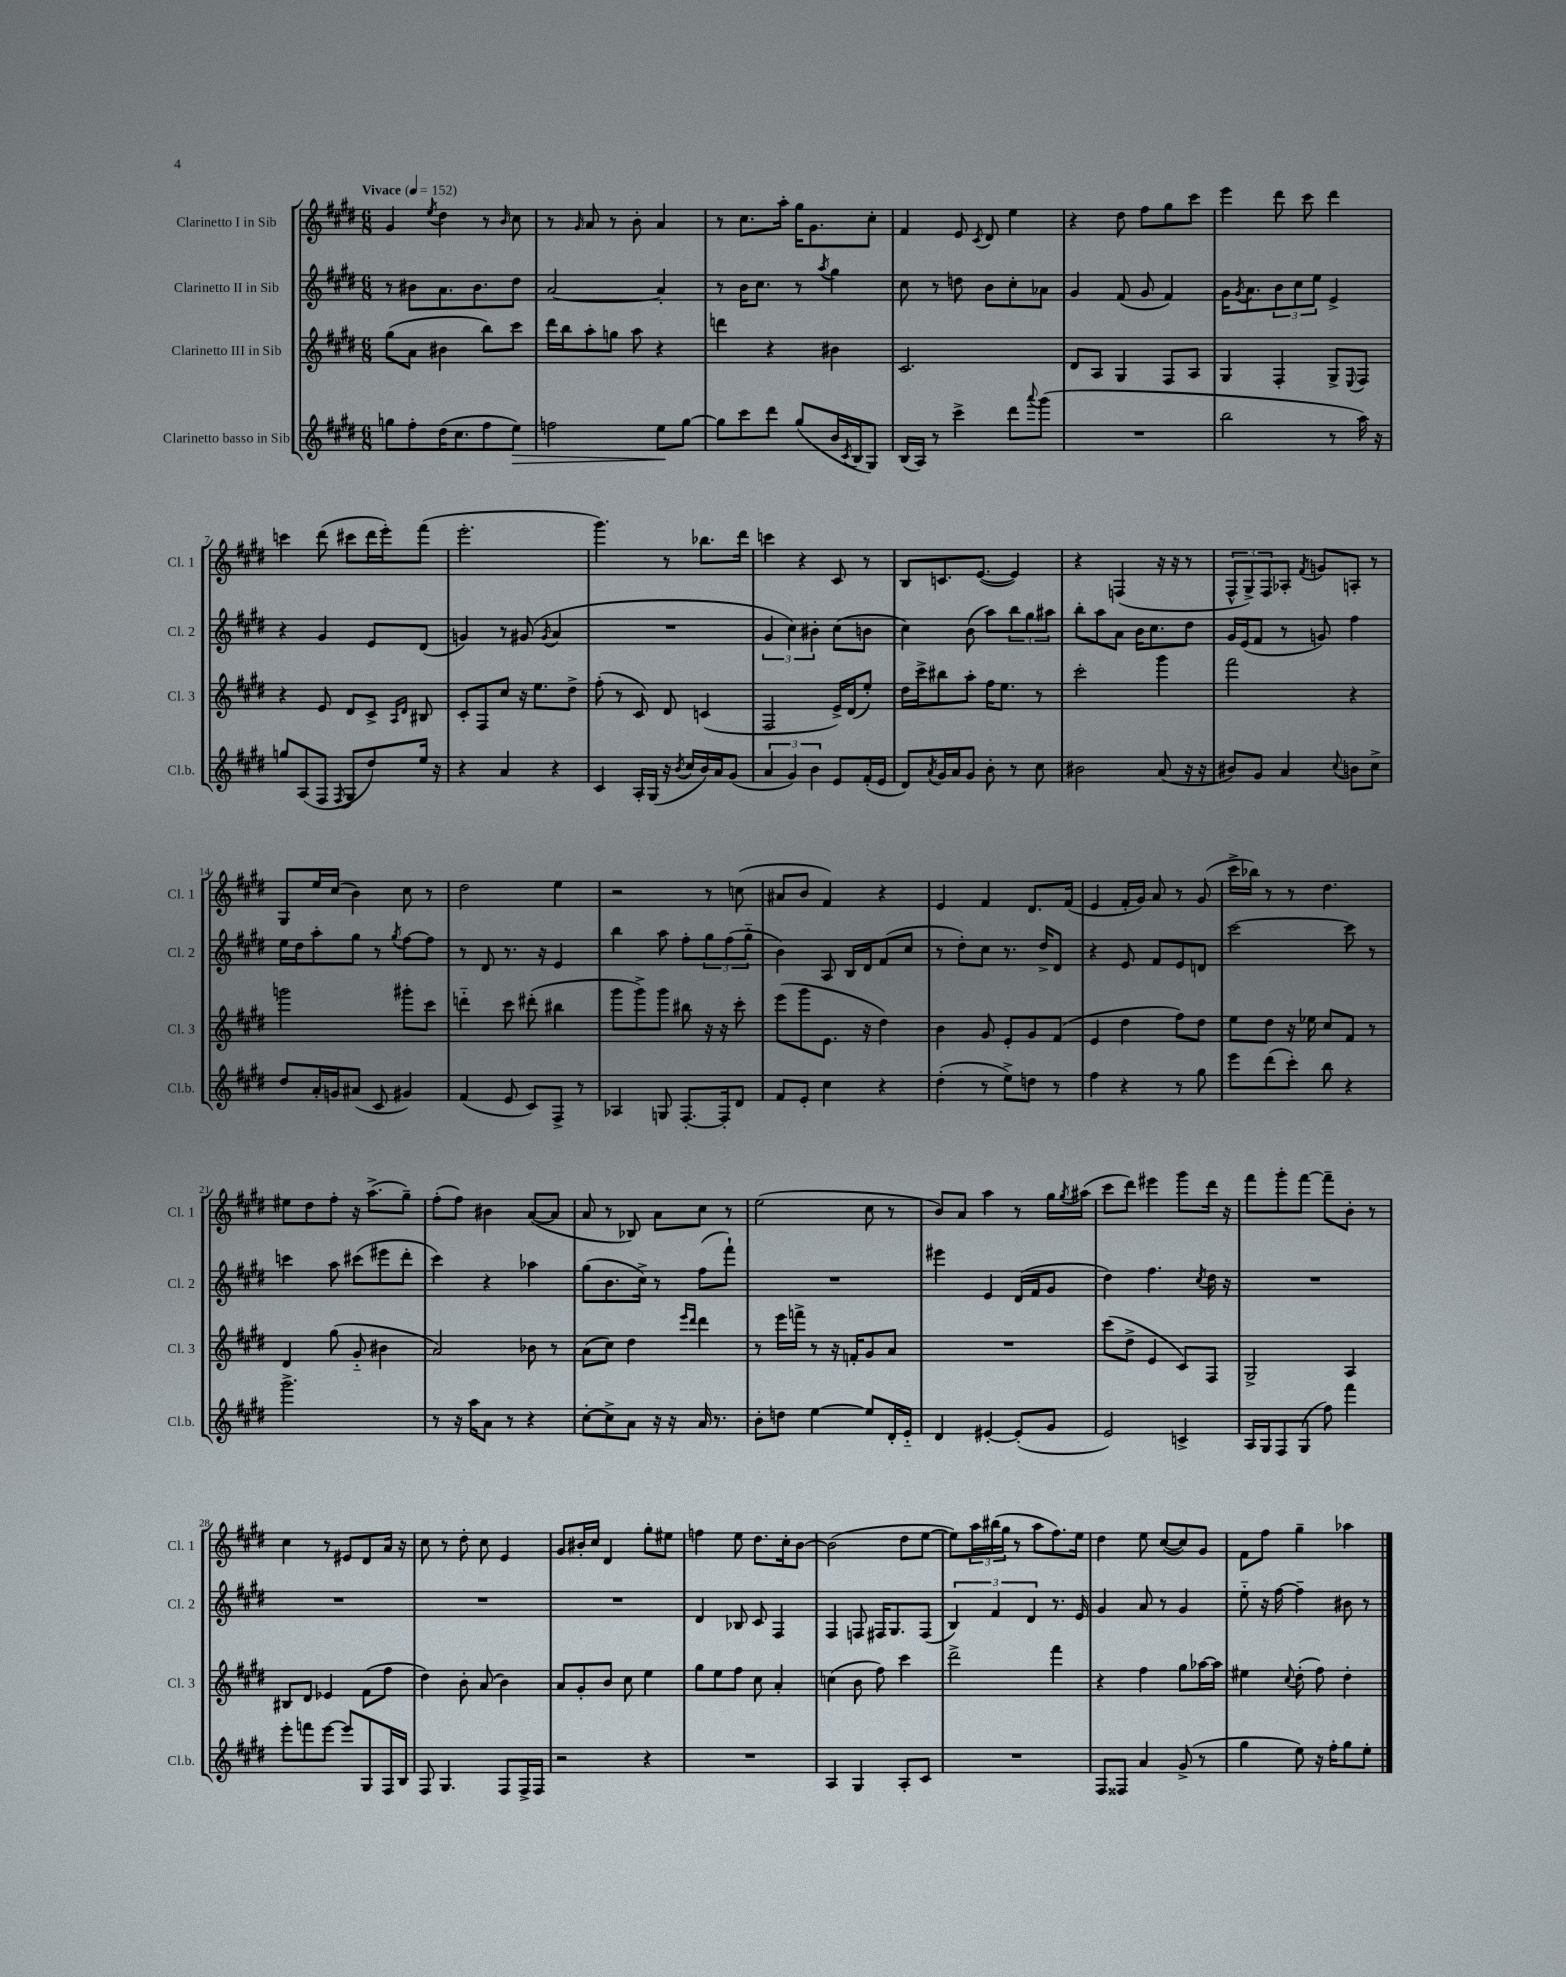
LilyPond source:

<<
\new StaffGroup <<
\new Staff = "s0" \with { instrumentName = "Clarinetto I in Sib" shortInstrumentName = "Cl. 1" } {
    \clef treble \key e \major \numericTimeSignature \time 6/8 \tempo "Vivace" 4 = 152
    gis'4 \acciaccatura { e''8 } dis''4 r8 \grace { b'16 } cis''8 |
    r8 \grace { gis'16 } a'8 r8 b'8-. a'4 |
    r8 cis''8. a''16-. gis''16 gis'8. cis''8-. |
    fis'4 e'8 \acciaccatura { cis'8 } dis'8 e''4 |
    r4 dis''8 fis''8 gis''8 cis'''8 |
    e'''4 dis'''8 cis'''8 dis'''4 |
    c'''4 dis'''8( cis'''8 dis'''16 e'''16-.) fis'''8( |
    e'''2.-. |
    gis'''4.) r8 bes''8. dis'''16 |
    c'''4 r4 cis'8 r8 |
    b8 c'8. e'8.~( e'4) |
    r4 f4( r16 r16 r8 |
    \tuplet 3/2 { fis8-^ gis8->) fis8 } aes8-. \acciaccatura { fis'8 } g'8 a8-. r8 |
    gis8 e''16 cis''16( b'4) cis''8 r8 |
    dis''2 e''4 |
    r2 r8 c''8( |
    ais'8 b'8 fis'4) r4 |
    e'4 fis'4 dis'8. fis'16( |
    e'4 fis'16-. gis'16) a'8 r8 gis'8( |
    cis'''16-> bes''16) r8 r8 dis''4. |
    eis''8 dis''8 fis''8-. r16 a''8.->( gis''8--) |
    fis''8-.( fis''8) bis'4 a'8~( a'8 |
    a'8 r8 bes8) a'8 cis''8 r8 |
    e''2( cis''8 r8 |
    b'8) a'8 a''4 r8 gis''16 \acciaccatura { gis''8 } ais''16( |
    cis'''8 dis'''8) eis'''4 gis'''8 dis'''16 r16 |
    fis'''8 gis'''8-. fis'''8~ fis'''8-- b'8-. r8 |
    cis''4 r8 eis'8 dis'8 a'16 r16 |
    cis''8 r8 dis''8-. cis''8 e'4 |
    gis'8 bis'16-. cis''16 dis'4 gis''8-. eis''8 |
    f''4 e''8 dis''8. cis''16-. b'8~ |
    b'2( dis''8 e''8~ |
    e''8) \tuplet 3/2 { a''16 bis''16( gis''16 } r8 a''8 fis''8.) e''16 |
    dis''4 e''8 cis''8~( cis''8) gis'8 |
    fis'8 fis''8 gis''4-- aes''4 \bar "|." |
}
\new Staff = "s1" \with { instrumentName = "Clarinetto II in Sib" shortInstrumentName = "Cl. 2" } {
    \clef treble \key e \major \numericTimeSignature \time 6/8
    r8 bis'8 a'8. bis'8. dis''8 |
    a'2~ a'4-. |
    r8 b'16 cis''8. r8 \acciaccatura { a''8 } gis''4 |
    cis''8 r8 d''8 b'8 cis''8-. aes'8 |
    gis'4 fis'8( gis'8 fis'4) |
    gis'16 \acciaccatura { gis'8 } a'8. \tuplet 3/2 { b'8 cis''8 e''8 } e'4-> |
    r4 gis'4 e'8 dis'8( |
    g'4) r8 gis'8( \acciaccatura { gis'8 } a'4 |
    R2. |
    \tuplet 3/2 { gis'4 cis''4) bis'4-. } cis''8( b'8 |
    cis''4) b'8( a''8) \tuplet 3/2 { b''8 gis''8 ais''8 } |
    b''8-. a''8 a'8 b'16 cis''8. dis''8 |
    gis'16 e'16( fis'8 r8 g'8) fis''4 |
    e''16 dis''16 a''8-. gis''8 r8 \acciaccatura { gis''8 } fis''8~ fis''8 |
    r8 dis'8 r8. r16 e'4 |
    b''4 a''8 fis''8-. \tuplet 3/2 { gis''8 fis''8( gis''8-_ } |
    b'4) a8 b16 dis'16 fis'8( cis''8 |
    r8 dis''8-.) cis''8 r8. dis''16-> dis'8 |
    r4 e'8 fis'8 e'8 d'8 |
    cis'''2~ cis'''8 r8 |
    c'''4 a''8 cis'''8( eis'''8 dis'''8-. |
    cis'''4) r4 aes''4 |
    gis''8( b'8. cis''16->) r8 fis''8( fis'''8-!) |
    R2. |
    eis'''4 e'4 dis'16( fis'16 gis'8 |
    dis''4) fis''4. \acciaccatura { cis''8 } dis''16 r16 |
    R2. |
    R2. |
    R2. |
    R2. |
    dis'4 bes8 cis'8 fis4 |
    fis4 f8 fis16 gis8. fis8( |
    \tuplet 3/2 { b4) fis'4 dis'4 } r8. e'16 |
    gis'4 a'8 r8 gis'4 |
    e''8-_ r16 fis''16~ fis''4-- bis'8 r8 \bar "|." |
}
\new Staff = "s2" \with { instrumentName = "Clarinetto III in Sib" shortInstrumentName = "Cl. 3" } {
    \clef treble \key e \major \numericTimeSignature \time 6/8
    gis''8( a'8 bis'4 b''8) cis'''8 |
    dis'''16 b''16 a''8-. g''8 a''8 r4 |
    d'''4 r4 bis'4 |
    cis'2. |
    dis'8 a8 gis4 fis8 a8 |
    gis4 fis4-. gis8-> \appoggiatura { e8 } fis8 |
    r4 e'8 dis'8 cis'8-> \grace { a16 dis'16 } bis8 |
    cis'8-. fis8 cis''8 r16 e''8. dis''8-> |
    fis''8-.( r8 cis'8) dis'8 c'4( |
    fis2 e'16->) dis'16( e''8-.) |
    dis''16 cis'''16-> bis''8 a''8-. fis''16 e''8. r8 |
    cis'''2-. gis'''4 |
    fis'''2 r4 |
    g'''2 gis'''8-. cis'''8 |
    d'''4-_ cis'''8 dis'''8-.( bis''4 |
    gis'''8 gis'''8->) gis'''8 bis''8 r16 r16 cis'''8-. |
    e'''8( gis'''8 e'8. r16 dis''4) |
    b'4 gis'8 e'8-. gis'8 fis'8( |
    e'4 dis''4 fis''8) dis''8 |
    e''8 dis''8 r16 ees''16 cis''8 fis'8 r8 |
    dis'4 gis''8( gis'8-_ bis'4 |
    a'2) bes'8 r8 |
    a'8( cis''8) dis''4 \grace { e'''16 dis'''16 } dis'''4 |
    r8 e'''16 f'''16-> r8 r16 f'16-. gis'8 a'8 |
    R2. |
    cis'''8( dis''8-> e'4 cis'8) fis8 |
    gis2-> a4 |
    bis8 dis'8 ees'4 fis'8( fis''8 |
    dis''4) b'8-. a'8( b'4) |
    a'8 gis'8-. b'8 cis''8 e''4 |
    gis''8 e''8 fis''8 cis''8 a'4-. |
    c''4( b'8 fis''8) cis'''4 |
    dis'''2-> fis'''4 |
    r4 fis''4 gis''8 aes''16~ aes''16 |
    eis''4 \appoggiatura { cis''8 } dis''8-.( fis''8) dis''4-. \bar "|." |
}
\new Staff = "s3" \with { instrumentName = "Clarinetto basso in Sib" shortInstrumentName = "Cl.b." } {
    \clef treble \key e \major \numericTimeSignature \time 6/8
    g''8 fis''8-. dis''16( cis''8. fis''8 e''8\>) |
    f''2 e''8\! gis''8~ |
    gis''8 cis'''8 dis'''8 gis''8( b'16 \acciaccatura { cis'8 } b16 gis8) |
    b16( a16) r8 cis'''4-> dis'''8 \appoggiatura { a'''8 } gis'''8( |
    R2. |
    b''2 r8 a''16) r16 |
    g''8 a8( fis8 \acciaccatura { fis8 } gis8 dis''8) e''16 r16 |
    r4 a'4 r4 |
    cis'4 a16-. gis16( r16 \acciaccatura { b'8 } cis''16 b'16) a'16 gis'8( |
    \tuplet 3/2 { a'4 gis'4) b'4 } e'8 fis'16-.( e'16 |
    dis'8) \acciaccatura { a'8 } gis'16 a'16 gis'8 b'8-. r8 cis''8 |
    bis'2 a'8( r16 r16 |
    bis'8) gis'8 a'4 \appoggiatura { cis''8 } b'8 cis''8-> |
    dis''8 a'16-. g'16 ais'8( cis'8 gis'4) |
    fis'4( e'8 cis'8) fis8-> r8 |
    aes4 g8 fis8.~-. fis16-. dis'8 |
    fis'8 e'8-. cis''4 r4 |
    dis''4-.( r8 e''8->) d''8 r8 |
    fis''4 r4 r8 gis''8 |
    e'''8 dis'''8( cis'''8-.) b''8 r4 |
    gis'''2.-> |
    r8 r16 a''16 a'8 r8 r4 |
    cis''8~-. cis''8-> a'8 r16 r16 a'16 r8. |
    b'8-. d''8 e''4~ e''8 dis'16-. e'16-_ |
    dis'4 eis'4~-. eis'8-.( gis'8 |
    e'2) c'4-> |
    a16 gis16 fis8 gis8( fis''8) fis'''4 |
    e'''8-. f'''8 e'''8~ e'''8 gis8 fis16 b16 |
    fis8 gis4. fis8 fis16-> fis16 |
    r2 r4 |
    R2. |
    a4 gis4 a8-. cis'8 |
    R2. |
    fis8 fisis8 a'4 gis'8->( r8 |
    gis''4 e''8) r16 fis''16-. gis''8 e''8-. \bar "|." |
}
>>
>>
